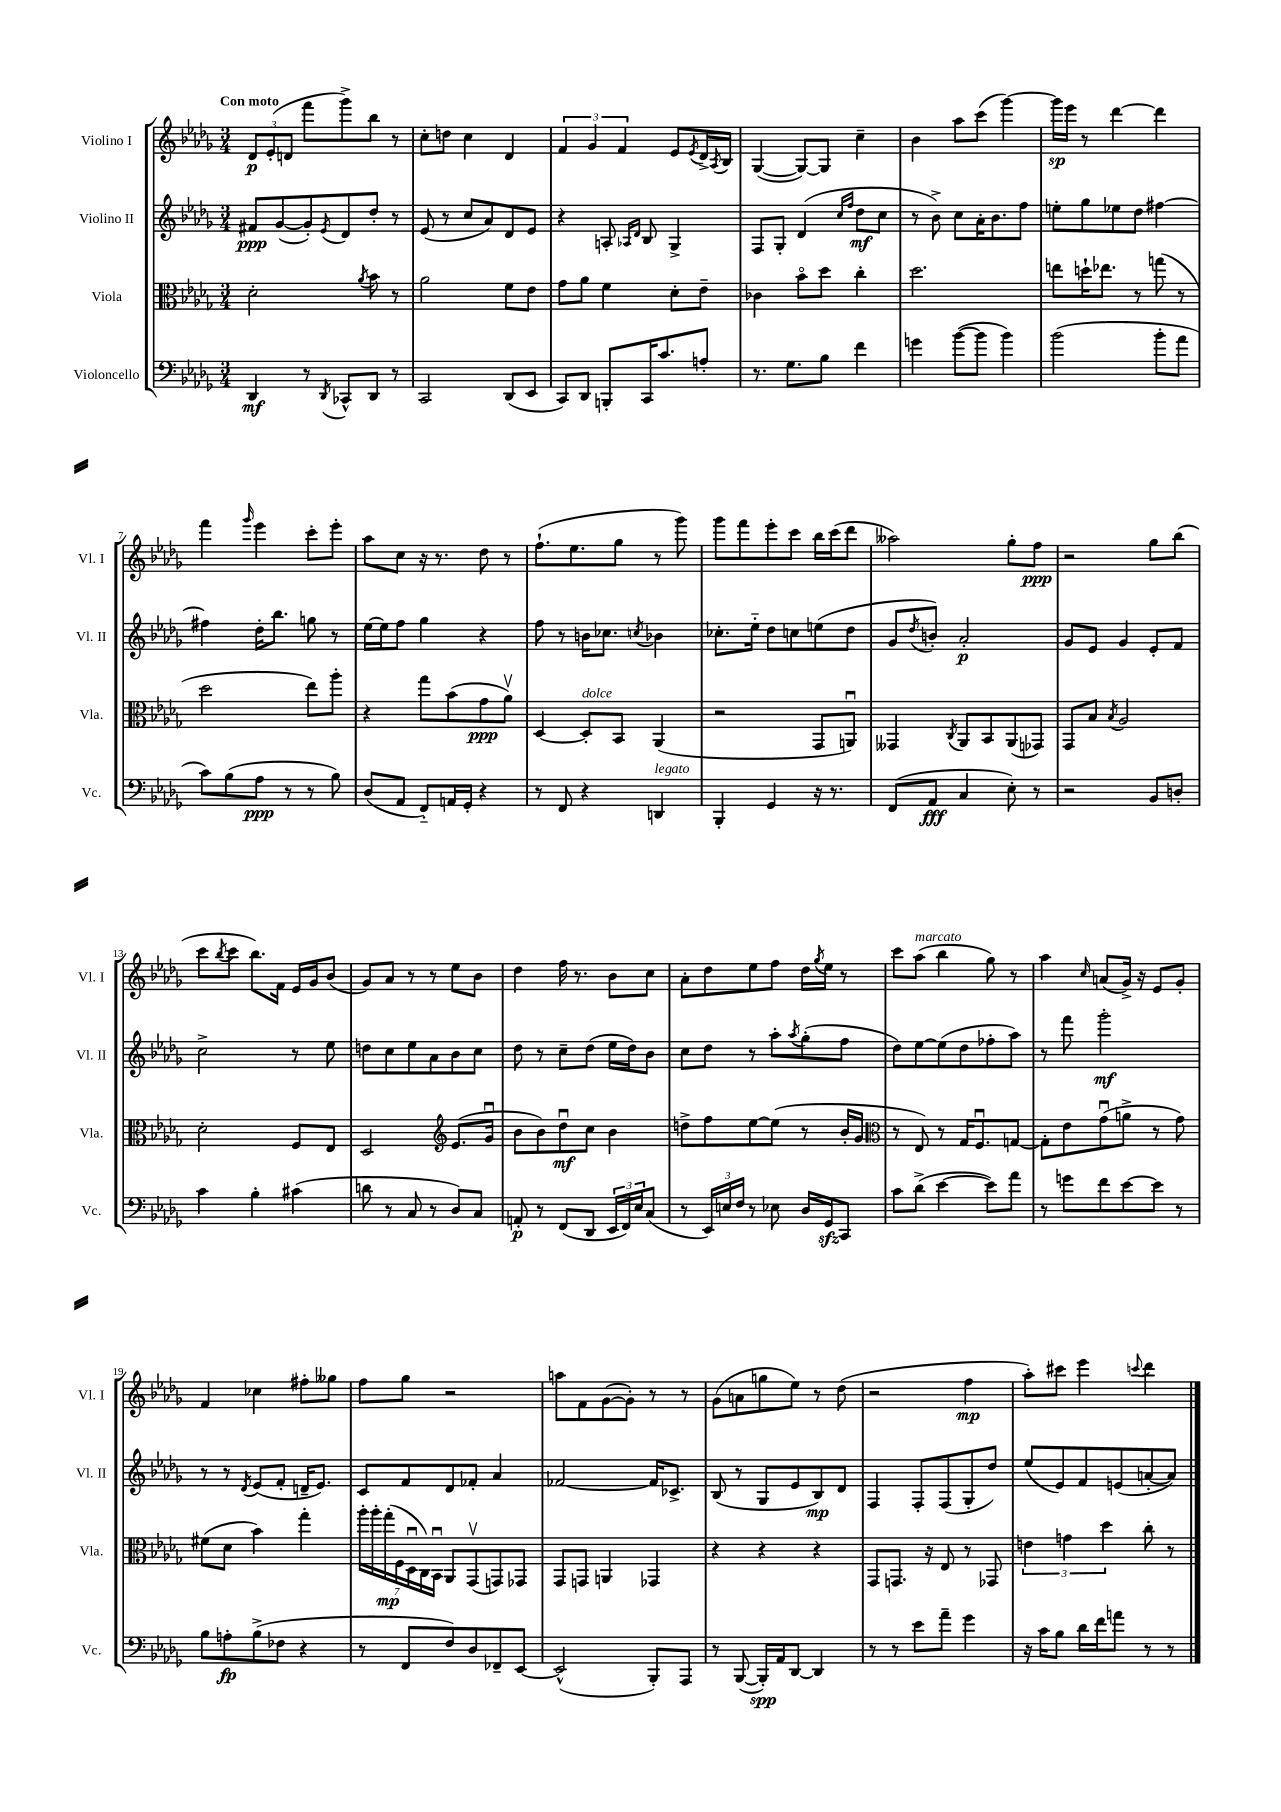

**kern	**kern	**kern	**kern
*staff4	*staff3	*staff2	*staff1
*clefF4	*clefC3	*clefG2	*clefG2
*k[b-e-a-d-g-]	*k[b-e-a-d-g-]	*k[b-e-a-d-g-]	*k[b-e-a-d-g-]
*M3/4	*M3/4	*M3/4	*M3/4
4DD-	2d-'	8f#	12d-
.	.	.	(12e-'
.	.	([8g-	.
.	.	.	12d
8r	.	8g-'])	8fff
8qDD-	.	8qe-	.
8CC-^^	.	8d-	8ggg-^)
.	8qa-	.	.
8DD-	8b-	8dd-'	8bb-
8r	8r	8r	8r
=	=	=	=
2CC	2a-	(8e-	8cc'
.	.	8r	8dd
.	.	8cc	4cc
.	.	8a-)	.
(8DD-	8f	8d-	4d-
8EE-	8e-	8e-	.
=	=	=	=
8CC)	8g-	4r	6f
8DD-	8a-	.	.
.	.	.	6g-
8BBB'	4f	8A'	.
.	.	.	6f
.	.	16qqA-	.
.	.	16qqd-	.
16CC	.	8B-	.
8.c	.	.	.
.	8d-'	4G-^	8e-
.	.	.	8qe-
8A'	8e-~	.	16d-^
.	.	.	8qA-
.	.	.	16B-
=	=	=	=
8.r	4c-	8F	([4G-
.	.	8G-'	.
8.G-	.	.	.
.	8b-o	(4d-	8G-_)
8B-	8dd-	.	8G-]
.	.	16qqcc	.
.	.	16qqff	.
4f	4cc'	8dd-	4cc~
.	.	8cc	.
=	=	=	=
4g	2.dd-	8r	4b-
.	.	8b-^)	.
([8b-	.	8cc	8aa-
8b-]	.	16a-'	(8ccc
.	.	8.b-	.
4b-)	.	.	[4ggg-)
.	.	8ff	.
=	=	=	=
(2b-	8ee	8ee'	16ggg-]
.	.	.	16eee-
.	16dd`	8gg-	8r
.	8.ee-	.	.
.	.	8ee-	[4ddd-
.	8r	8dd-	.
8b-'	(8gg	[4ff#	4ddd-]
8a-	8r	.	.
=	=	=	=
8c)	2dd-	4ff#]	4fff
(8B-	.	.	.
.	.	.	16qqggg-
8A-	.	16dd-'	4eee-
.	.	8.bb-	.
8r	.	.	.
8r	8ee-)	8gg	8ccc'
8B-)	8aa-'	8r	8eee-'
=	=	=	=
(8D-	4r	[16ee-	8aa-
.	.	16ee-]	.
8AA-	.	8ff	8cc
8FF'~)	8gg-	4gg-	16r
.	.	.	8.r
16AA	(8b-	.	.
16GG-'	.	.	.
4r	8g-	4r	8dd-
.	8a-v)	.	8r
=	=	=	=
8r	[4D-	8ff	(8.ff`
8FF	.	8r	.
.	.	.	8.ee-
4r	8D-']	16b	.
.	.	8.cc-	.
.	8BB-	.	8gg-
.	.	8qcc	.
4DD	(4AA-	4b-	8r
.	.	.	8ggg-)
=	=	=	=
4BBB-'	2r	8.cc-'	8ggg-
.	.	.	8fff
.	.	16ee-'~	.
4GG-	.	8dd-	8eee-'
.	.	8cc	8ccc
16r	8GG-	(8ee	16bb-
8.r	.	.	(16ccc
.	8AAu)	8dd-	8ddd-
=	=	=	=
(8FF	4GG--	8g-	2aa--)
.	.	8qdd-	.
8AA-	.	8b')	.
.	8qC	.	.
4C	8AA-	2a-'	.
.	8BB-	.	.
8E-')	(8AA-	.	8gg-'
8r	8GG-)	.	8ff
=	=	=	=
2r	8GG-	8g-	2r
.	8B-	8e-	.
.	8qB-	.	.
.	2A-	4g-	.
8BB-	.	8e-'	8gg-
8D'	.	8f	(8bb-
=	=	=	=
4c	2d-'	2cc^	8ccc
.	.	.	8qbb-
.	.	.	8ccc
4B-'	.	.	8.bb-)
.	.	.	16f
(4c#	8F	8r	16e-
.	.	.	16g-
.	8E-	8ee-	(8b-
=	=	=	=
8d	2D-	8dd	8g-)
8r	.	8cc	8a-
8C	.	8ee-	8r
8r	.	8a-	8r
*	*clefG2	*	*
8D-)	(8.e-	8b-	8ee-
8C	.	8cc	8b-
.	16g-u	.	.
=	=	=	=
8AA'	8b-	8dd-	4dd-
8r	8b-)	8r	.
(8FF	8dd-u	8cc~	16ff
.	.	.	8.r
8DD-	8cc	(8dd-	.
24EE-	4b-	16ee-	8b-
24FF)	.	.	.
.	.	16dd-)	.
24E-	.	.	.
(8C	.	8b-	8cc
=	=	=	=
8r	8dd^	8cc	8a-'
24EE-)	8ff	8dd-	8dd-
24E	.	.	.
24F	.	.	.
8r	[8ee-	8r	8ee-
8E-	(8ee-]	8aa-'	8ff
.	.	8qaa-	.
16D-	8r	(8gg-'	16dd-
.	.	.	8qgg-
16GG-	.	.	16ee-
8CC	16b-'	8ff	8r
.	16g-	.	.
=	=	=	=
*	*clefC3	*	*
8c	8r	8dd-)	8ccc
(8d-^	8E-)	[8ee-	(8aa-
[4e-	8r	(8ee-]	4bb-
.	16G-	8dd-	.
.	8.Fu	.	.
8e-])	.	8ff-'	8gg-)
8a-	[8G	8aa-)	8r
=	=	=	=
8r	8G']	8r	4aa-
8g	8e-	8fff	.
.	.	.	16qqcc
8f	(8g-u	2ggg-'	(8a
[8e-	8a^	.	16g-^)
.	.	.	16r
8e-]	8r	.	8e-
8r	8g-)	.	8g-'
=	=	=	=
8B-	(8f#	8r	4f
8A'	8d-	8r	.
.	.	8qd-	.
(8B-^	4b-)	(8e-	4cc-
8F-	.	8f'	.
4r	4gg-'	16d~	8ff#'
.	.	8.e-)	.
.	.	.	8gg--
=	=	=	=
8r	28aa-'	8c	8ff
.	28aa-'	.	.
.	(28gg-'	.	.
.	28F	.	.
8FF	.	8f	8gg-
.	28D-u	.	.
.	28C)	.	.
.	28BB-u	.	.
8F)	8AA-	8d-	2r
8D-	(8GG-v	8f-'	.
8FF-~	8GG)	4a-	.
[8EE-	8GG-	.	.
=	=	=	=
(2EE-^^]	8GG-	[2f-	8aa
.	8GG	.	8f
.	4AA	.	([8g-
.	.	.	8g-'])
8BBB-')	4GG-	16f-]	8r
.	.	8.c-^	.
8AAA-	.	.	8r
=	=	=	=
8r	4r	(8B-	(8g-
([8BBB-	.	8r	8a
16BBB-'])	4r	8G-	8gg
16AA-	.	.	.
[8DD-	.	8e-	8ee-)
4DD-]	4r	8B-)	8r
.	.	8d-	(8dd-
=	=	=	=
8r	8GG-	4F	2r
8r	8.GG	.	.
8e-	.	8F'	.
.	16r	.	.
8a-~	8E-	(8F	.
4g-	8r	8G-'	4ff
.	8GG-	8dd-)	.
=	=	=	=
16r	6e	(8ee-	8aa-')
16c	.	.	.
8B-	.	8e-)	8ccc#
.	6g	.	.
16d-	.	8f	4eee-
16f	.	.	.
.	6dd-	.	.
8a	.	(8e	.
.	.	.	8qqccc
8r	8cc'	[8a'	4ddd-
8r	8r	8a])	.
==	==	==	==
*-	*-	*-	*-
